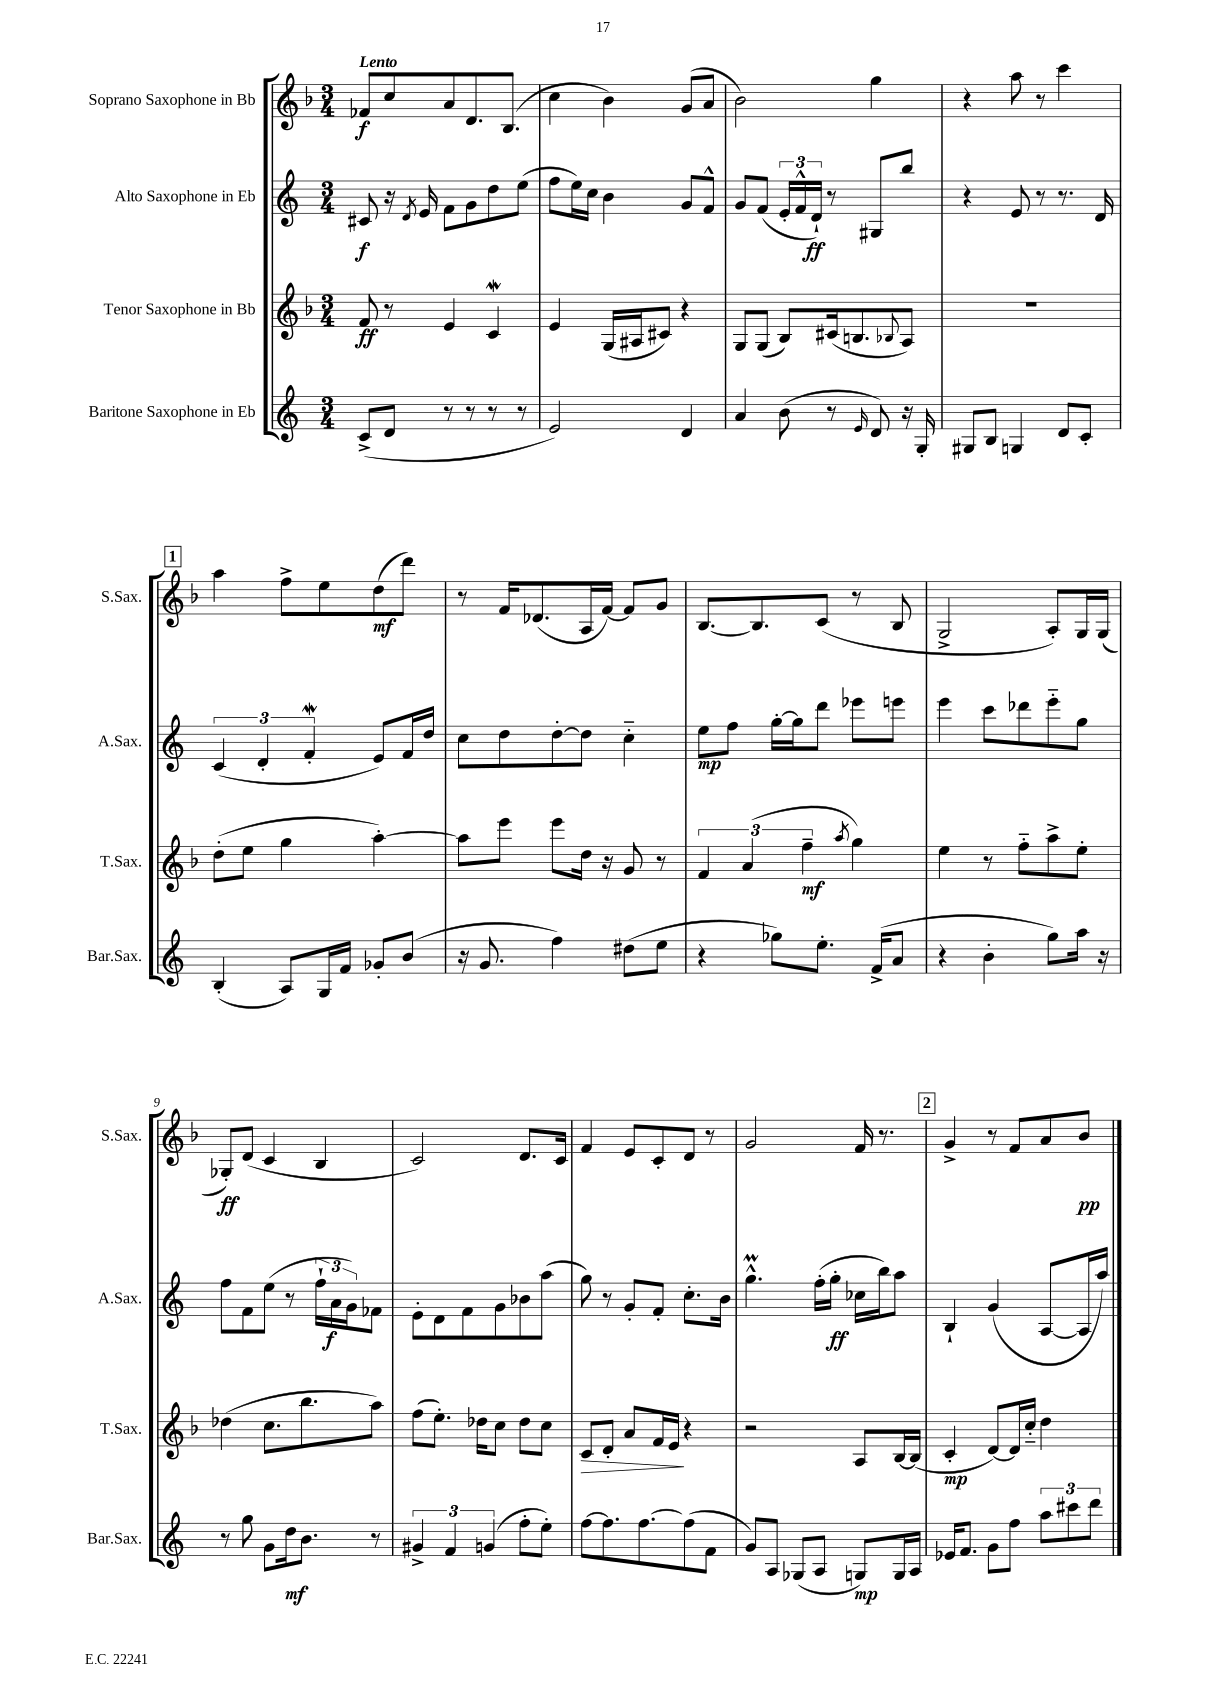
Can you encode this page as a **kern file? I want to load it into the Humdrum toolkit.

**kern	**dynam	**kern	**dynam	**kern	**dynam	**kern	**dynam
*part4	*part4	*part3	*part3	*part2	*part2	*part1	*part1
*staff4	*staff4	*staff3	*staff3	*staff2	*staff2	*staff1	*staff1
*I"Baritone Saxophone in Eb	*	*I"Tenor Saxophone in Bb	*	*I"Alto Saxophone in Eb	*	*I"Soprano Saxophone in Bb	*
*I'Bar.Sax.	*	*I'T.Sax.	*	*I'A.Sax.	*	*I'S.Sax.	*
*clefG2	*	*clefG2	*	*clefG2	*	*clefG2	*
*k[]	*	*k[b-]	*	*k[]	*	*k[b-]	*
*M3/4	*	*M3/4	*	*M3/4	*	*M3/4	*
=1	=1	=1	=1	=1	=1	=1	=1
!	!	!	!	!	!	!LO:TX:a:B:t=Lento	!
(8c^/L	.	8f/	ff	8c#X/	f	8f-X/L	f
8d/J	.	8r	.	16r	.	8cc/	.
.	.	.	.	8qd/	.	.	.
.	.	.	.	16e/	.	.	.
8r	.	4e/	.	8f\L	.	8a/	.
8r	.	.	.	8g\	.	8.d/	.
8r	.	4cW/	.	8dd\	.	.	.
.	.	.	.	.	.	(8.B-/J	.
8r	.	.	.	(8ee\J	.	.	.
=2	=2	=2	=2	=2	=2	=2	=2
2e/)	.	4e/	.	8ff\L	.	4cc\	.
.	.	.	.	16ee\L)	.	.	.
.	.	.	.	16cc\JJ	.	.	.
.	.	(16G/LL	.	4b\	.	4b-\)	.
.	.	16A#X/J	.	.	.	.	.
.	.	8c#X/J)	.	.	.	.	.
4d/	.	4r	.	8g/L	.	(8g/L	.
.	.	.	.	8f^^/J	.	8a/J	.
=3	=3	=3	=3	=3	=3	=3	=3
4a/	.	8G/L	.	8g/L	.	2b-\)	.
.	.	(8G/J	.	(8f/J	.	.	.
(8b\	.	8B-/L)	.	24e'/LL	.	.	.
.	.	.	.	24f^^/	.	.	.
.	.	.	.	24d`/JJ)	ff	.	.
8r	.	(16c#X/k	.	8r	.	.	.
.	.	8.Bn/	.	.	.	.	.
16qqe/	.	.	.	.	.	.	.
8d/)	.	.	.	8G#X/L	.	4gg\	.
.	.	8qqB-X/	.	.	.	.	.
16r	.	8A/J)	.	8bb/J	.	.	.
16G'/	.	.	.	.	.	.	.
=4	=4	=4	=4	=4	=4	=4	=4
8G#X/L	.	2.r	.	4r	.	4r	.
8B/J	.	.	.	.	.	.	.
4Gn/	.	.	.	8e/	.	8aa\	.
.	.	.	.	8r	.	8r	.
8d/L	.	.	.	8.r	.	4ccc\	.
8c'/J	.	.	.	.	.	.	.
.	.	.	.	16d/	.	.	.
!!LO:LB:g=z
!!LO:REH:place=s1:t=1
=5	=5	=5	=5	=5	=5	=5	=5
(4B'/	.	(8dd'\L	.	(6c/	.	4aa\	.
.	.	8ee\J	.	.	.	.	.
.	.	.	.	6d'/	.	.	.
8A/L)	.	4gg\	.	.	.	8ff^\L	.
.	.	.	.	6fw'/	.	.	.
16G/L	.	.	.	.	.	8ee\	.
16f/JJ	.	.	.	.	.	.	.
8g-X'/L	.	[4aa'\)	.	8e/L)	.	(8dd\	mf
(8b/J	.	.	.	16f/L	.	8ddd\J)	.
.	.	.	.	16dd/JJ	.	.	.
=6	=6	=6	=6	=6	=6	=6	=6
16r	.	8aa\L]	.	8cc\L	.	8r	.
8.g/	.	.	.	.	.	.	.
.	.	8eee\J	.	8dd\	.	16f/KL	.
.	.	.	.	.	.	(8.d-X/	.
4ff\)	.	8eee\L	.	[8dd'\	.	.	.
.	.	16dd\Jk	.	8dd\J]	.	16A/L	.
.	.	16r	.	.	.	[16f/JJ)	.
(8dd#X\L	.	8g/	.	4cc\	.	8f/L]	.
8ee\J	.	8r	.	.	.	8g/J	.
=7	=7	=7	=7	=7	=7	=7	=7
4r	.	6f/	.	8ee\L	mp	[8.B-/L	.
.	.	.	.	8ff\J	.	.	.
.	.	(6a/	.	.	.	.	.
.	.	.	.	.	.	8.B-/]	.
8gg-X\L)	.	.	.	[16gg'\LL	.	.	.
.	.	.	.	16gg\J]	.	.	.
.	.	6ff~\	mf	.	.	.	.
8.ee'\J	.	.	.	8ddd\J	.	(8c/J	.
.	.	8qaa/	.	.	.	.	.
.	.	4gg\)	.	8eee-X\L	.	8r	.
(16f^/KL	.	.	.	.	.	.	.
8a/J	.	.	.	8eeen\J	.	8B-/	.
=8	=8	=8	=8	=8	=8	=8	=8
4r	.	4ee\	.	4eee\	.	2G^/	.
4b'\	.	8r	.	8ccc\L	.	.	.
.	.	8ff\L	.	8ddd-X\	.	.	.
8gg\L)	.	8aa^\	.	8eee\	.	8A'/L)	.
16aa\Jk	.	8ee'\J	.	8gg\J	.	16G/L	.
16r	.	.	.	.	.	(16G/JJ	.
!!LO:LB:g=z
=9	=9	=9	=9	=9	=9	=9	=9
8r	.	(4dd-X\	.	8ff\L	.	8G-X'/L)	ff
8gg\	.	.	.	8f\	.	(8d/J	.
8g\L	.	8.cc\L	.	(8ee\J	.	4c/	.
16dd\k	mf	.	.	8r	.	.	.
8.b\J	.	8.bb-\	.	.	.	.	.
.	.	.	.	24ff`\LL	.	4B-/	.
.	.	.	.	24a\	f	.	.
.	.	.	.	24g\J)	.	.	.
8r	.	8aa\J)	.	8f-X\J	.	.	.
=10	=10	=10	=10	=10	=10	=10	=10
6g#X^/	.	(8ff\L	.	8e'\L	.	2c/)	.
.	.	8.ee'\J)	.	8d\	.	.	.
6f/	.	.	.	.	.	.	.
.	.	.	.	8f\	.	.	.
.	.	16dd-X\KL	.	.	.	.	.
(6gn/	.	.	.	.	.	.	.
.	.	8cc\J	.	8g\	.	.	.
8ff'\L	.	8dd-\L	.	8b-X\	.	8.d/L	.
8ee'\J)	.	8cc\J	.	(8aa\J	.	.	.
.	.	.	.	.	.	16c/Jk	.
=11	=11	=11	=11	=11	=11	=11	=11
!	!	!	!LO:HP:b	!	!	!	!
[8ff\L	.	8c/L	>	8gg\)	.	4f/	.
8.ff\]	.	8d'/J	.	8r	.	.	.
.	.	8a/L	.	8g'/L	.	8e/L	.
[8.ff\	.	.	.	.	.	.	.
.	.	16f/L	.	8f'/J	.	8c'/	.
.	.	16e/JJ	.	.	.	.	.
(8ff\]	.	4r	]	8.cc'\L	.	8d/J	.
8f\J	.	.	.	.	.	8r	.
.	.	.	.	16b\Jk	.	.	.
=12	=12	=12	=12	=12	=12	=12	=12
8g/L)	.	2r	.	4.ggM^^\	.	2g/	.
8A/J	.	.	.	.	.	.	.
(8G-X/L	.	.	.	.	.	.	.
8A/J	.	.	.	(16ff'\LL	.	.	.
.	.	.	.	16gg'\JJ	ff	.	.
8Gn/L)	mp	8A/L	.	16cc-X\LL	.	16f/	.
.	.	.	.	16bb\J)	.	8.r	.
16G/L	.	[16B-/L	.	8aa\J	.	.	.
16A/JJ	.	(16B-/JJ]	.	.	.	.	.
!!LO:REH:place=s1:t=2
=13	=13	=13	=13	=13	=13	=13	=13
16e-X/KL	.	4c'/	mp	4B`/	.	4g^/	.
8.f/J	.	.	.	.	.	.	.
8g\L	.	[8d/L)	.	(4g/	.	8r	.
8ff\J	.	16d/L]	.	.	.	8f/L	.
.	.	16cc/JJ	.	.	.	.	.
12aa\L	.	4dd\	.	[8A/L	.	8a/	.
12ccc#X\	.	.	.	.	.	.	.
.	.	.	.	16A/L]	.	8b-/J	pp
12ddd\J	.	.	.	.	.	.	.
.	.	.	.	16aa/JJ)	.	.	.
==	==	==	==	==	==	==	==
*-	*-	*-	*-	*-	*-	*-	*-
